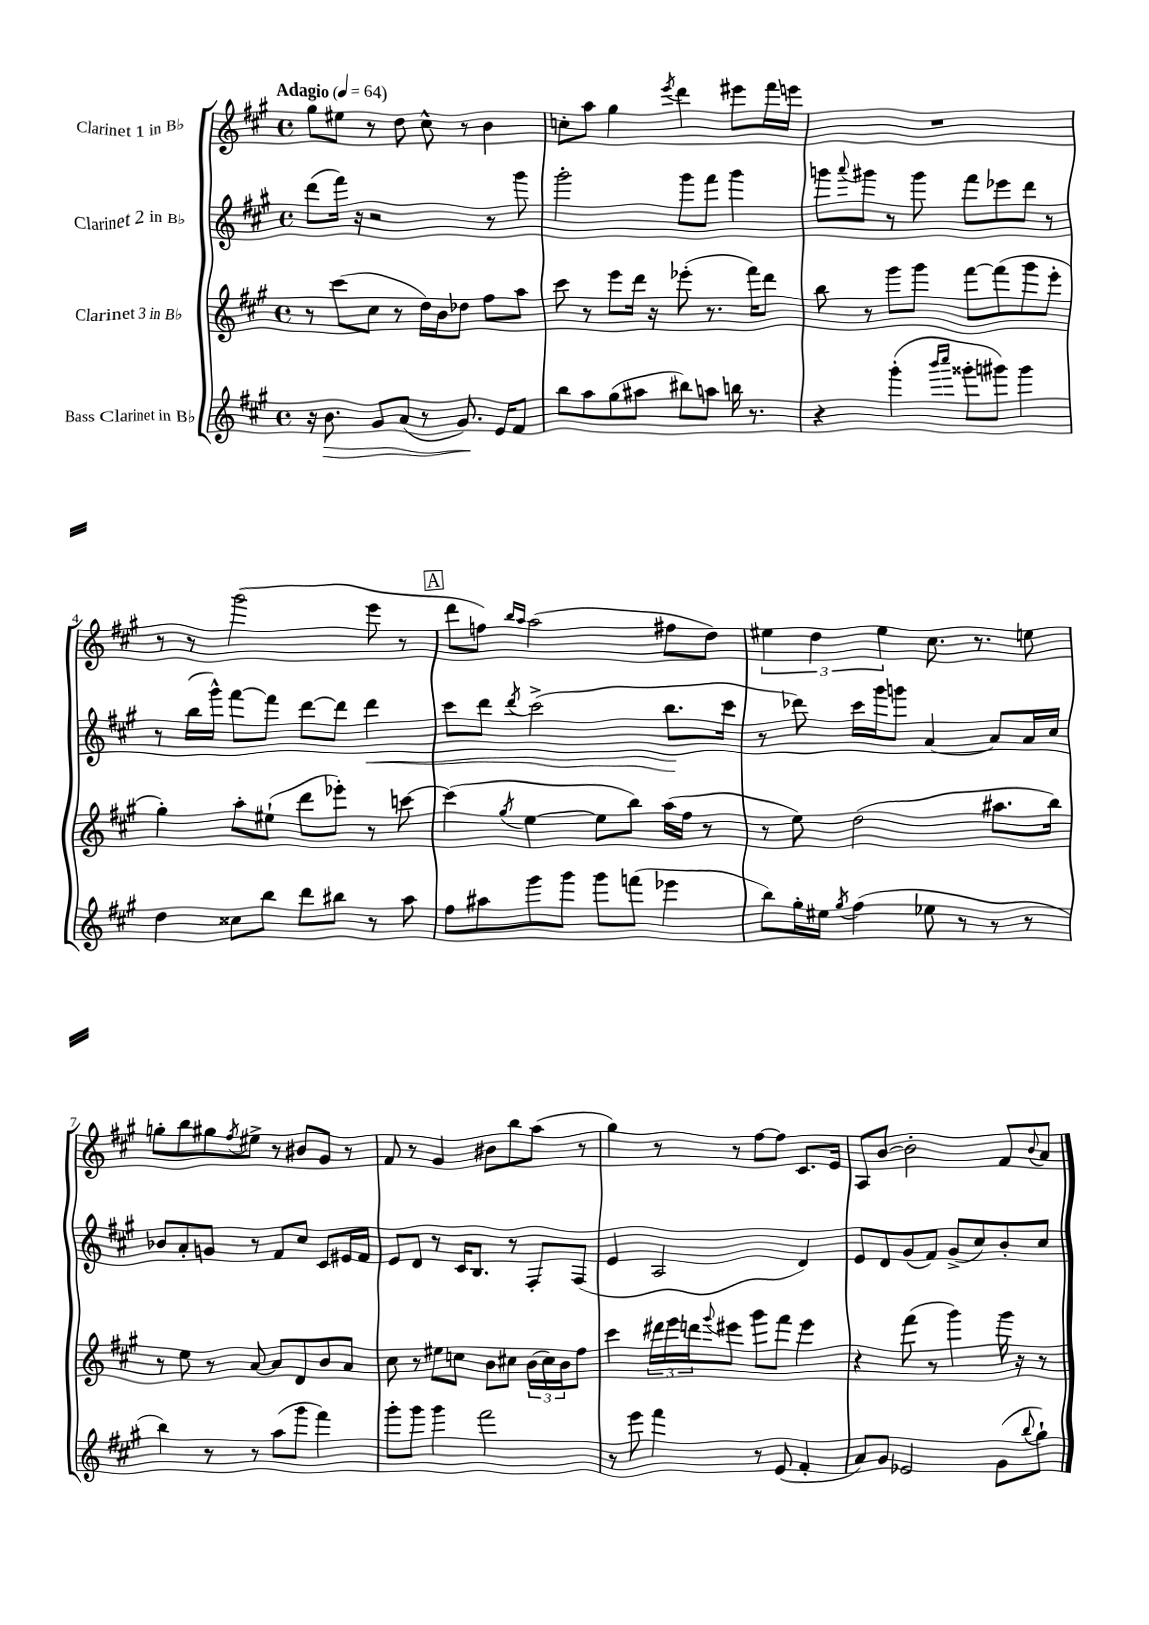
<<
\new StaffGroup <<
\new Staff = "s0" \with { instrumentName = "Clarinet 1 in Bb" } {
    \clef treble \key a \major \defaultTimeSignature \time 4/4 \tempo "Adagio" 4 = 64
    gis''8 eis''8 r8 d''8 cis''8-^ r8 b'4 |
    c''8-. a''8 gis''4 \acciaccatura { e'''8 } d'''4 eis'''8 fis'''16 e'''16 |
    R1 |
    r8 r8 gis'''2( e'''8 r8 |
    \mark \markup { \box "A" } d'''8 f''8) \grace { b''16 a''16 } a''2( fis''8 d''8) |
    \tuplet 3/2 { eis''4 d''4 eis''4 } cis''8. r8. e''8 |
    g''8-. b''8 gis''8 \acciaccatura { fis''8 } eis''8-> r8 bis'8 gis'8 r8 |
    fis'8 r8 gis'4 bis'8 b''8 a''8( r8 |
    gis''4) r8 r8 fis''8~ fis''8 cis'8. e'16 |
    a8 b'8~ b'2-. fis'8 \appoggiatura { b'8 } a'8 \bar "|." |
}
\new Staff = "s1" \with { instrumentName = "Clarinet 2 in Bb" } {
    \clef treble \key a \major \defaultTimeSignature \time 4/4
    d'''8( fis'''16) r16 r2 r8 gis'''8 |
    gis'''2-. gis'''8 fis'''8 gis'''4 |
    g'''8 \appoggiatura { a'''8 } gis'''8 r8 gis'''8 fis'''8 ees'''8 d'''8 r8 |
    r8 b''16( gis'''16-^) fis'''8~ fis'''8 d'''8~ d'''8 d'''4\< |
    \mark \markup { \box "A" } cis'''8 d'''8 \acciaccatura { d'''8 } cis'''2->( b''8.\! cis'''16 |
    r8 des'''8) cis'''16 gis'''16 g'''8 a'4~ a'8 a'16 cis''16 |
    bes'8 a'8-. g'8 r8 fis'8 cis''8 cis'8 eis'16 fis'16 |
    e'8 d'8 r8 cis'16 b8. r8 fis8-. fis8( |
    e'4 a2 d'4) |
    e'8 d'8 gis'8( fis'8) gis'8->( cis''8) b'8-. cis''8 \bar "|." |
}
\new Staff = "s2" \with { instrumentName = "Clarinet 3 in Bb" } {
    \clef treble \key a \major \defaultTimeSignature \time 4/4
    r8 cis'''8( cis''8 r8 d''16) b'16 des''8 fis''8 a''8 |
    cis'''8 r8 e'''8 d'''16 r16 ees'''8-.( r8. fis'''16) d'''8 |
    b''8 r8 gis'''8 gis'''8 fis'''8~ fis'''8( gis'''8 e'''8-. |
    gis''4-.) a''8-. eis''8-!( d'''8 ees'''8-.) r8 c'''8~ |
    \mark \markup { \box "A" } c'''4( \acciaccatura { gis''8 } e''4~ e''8 b''8) a''16( fis''16 r8 |
    r8 e''8) d''2( ais''8. b''16) |
    r8 e''8 r8 a'8~ a'8 d'8 b'8 a'8 |
    cis''8 r8 eis''8 c''8 b'8 cis''8 \tuplet 3/2 { b'16( cis''16) b'16 } fis''8 |
    cis'''4 \tuplet 3/2 { dis'''16 e'''16 d'''16 } \appoggiatura { gis'''8 } eis'''8 gis'''8 fis'''8 eis'''4 |
    r4 fis'''8( r8 gis'''4) gis'''16 r16 r8 \bar "|." |
}
\new Staff = "s3" \with { instrumentName = "Bass Clarinet in Bb" } {
    \clef treble \key a \major \defaultTimeSignature \time 4/4
    r16 b'8.\> gis'8 a'8( r8 gis'8.\!) e'16 fis'8 |
    b''8 a''8 gis''8( ais''8 bis''8) a''8 b''16 r8. |
    r4 gis'''4-.( \grace { b'''16 cis''''16 } gisis'''8-. gis'''8) gis'''4 |
    d''4 cisis''8 b''8 d'''8 bis''8 r8 a''8 |
    \mark \markup { \box "A" } fis''8 ais''8 gis'''8 gis'''8 gis'''8 f'''8( ees'''4 |
    b''8) gis''16-. eis''16 \acciaccatura { gis''8 } fis''4( ees''8 r8 r8 r8 |
    b''4) r8 r8 a''8( gis'''8 fis'''4) |
    gis'''8-. gis'''8 gis'''4 fis'''2 |
    r8 e'''8 fis'''4 r8 e'8( fis'4-. |
    a'8) gis'8 ees'2 gis'8( \appoggiatura { b''8 } gis''8-!) \bar "|." |
}
>>
>>
